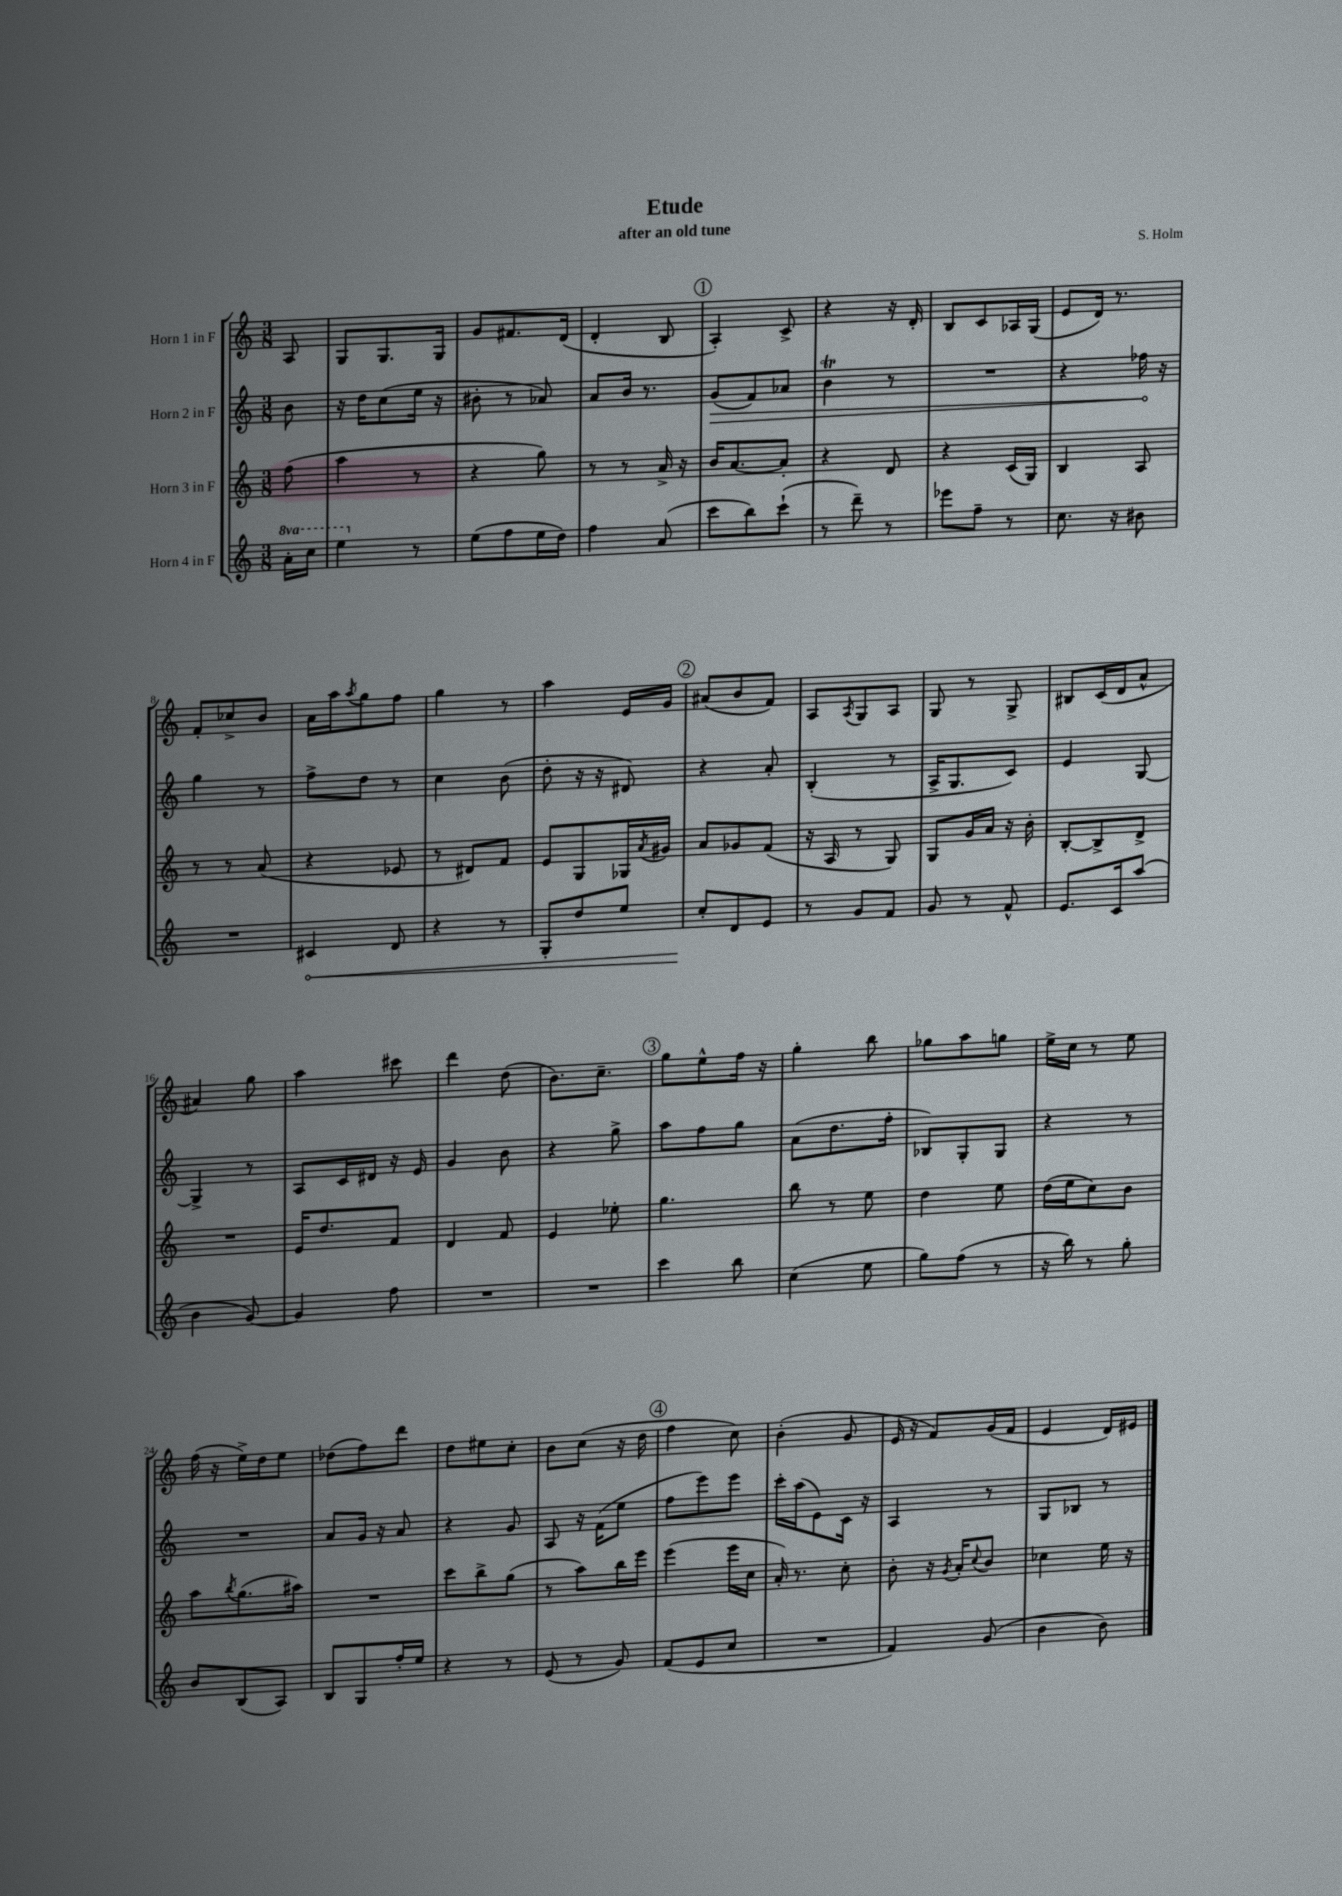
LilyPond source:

\header { title = "Etude" composer = "S. Holm" subtitle = "after an old tune" }
<<
\new StaffGroup <<
\new Staff = "s0" \with { instrumentName = "Horn 1 in F" } {
    \clef treble \key c \major \numericTimeSignature \time 3/8 \partial 8
    a8 |
    g8 g8. g16 |
    g'8 fis'8. d'16( |
    d'4-. b8 |
    \mark \markup { \circle "1" } a4-.) c'8-> |
    r4 r16 d'16-. |
    b8 c'8 aes16 g16( |
    e'8 d'16) r8. |
    f'8-. ces''8-> b'8 |
    a'16 a''16 \acciaccatura { a''8 } g''8 f''8 |
    g''4 r8 |
    a''4 e'16 g'16 |
    \mark \markup { \circle "2" } ais'8( b'8 f'8) |
    a8 \acciaccatura { a8 } g8 a8 |
    g8 r8 g8-> |
    bis8 c'16( d'16 a'8-^ |
    ais'4) g''8 |
    a''4 cis'''8 |
    d'''4 d''8( |
    b'8.) c''8.-- |
    \mark \markup { \circle "3" } g''8 e''8-^ f''16 r16 |
    g''4-. b''8 |
    ges''8 a''8 g''8 |
    e''16-> c''16 r8 e''8 |
    f''16( r16 e''16->) d''16 e''8 |
    des''8( f''8) d'''8 |
    d''8 eis''8 c''8-. |
    b'8 c''8( r16 d''16 |
    \mark \markup { \circle "4" } f''4 c''8) |
    b'4-.( g'8 |
    e'16 r16 f'8) g'16( f'16 |
    e'4 d'16) eis'16 \bar "|." |
}
\new Staff = "s1" \with { instrumentName = "Horn 2 in F" } {
    \clef treble \key c \major \numericTimeSignature \time 3/8 \partial 8
    b'8 |
    r16 d''16 c''8( e''16 r16 |
    bis'8-. r8 aes'8) |
    a'8 b'16 r8. |
    \mark \markup { \circle "1" } \once \override Hairpin.circled-tip = ##t g'8\>( f'8) aes'8 |
    b'4\trill r8 |
    R4. |
    r4 fes''16\! r16 |
    g''4 r8 |
    f''8-> d''8 r8 |
    c''4 b'8( |
    d''8-. r16 r16 dis'8) |
    \mark \markup { \circle "2" } r4 a'8-. |
    b4-.( r8 |
    a16-> g8. c'8) |
    e'4 g8~ |
    g4-> r8 |
    a8 c'16 dis'16 r16 e'16 |
    g'4 b'8 |
    r4 g''8-> |
    \mark \markup { \circle "3" } a''8 f''8 g''8 |
    a'8( d''8. f''16-. |
    bes8) g8-. g8 |
    r4 r8 |
    R4. |
    a'8 g'16 r16 a'8 |
    r4 g'8 |
    a8 r16 f'16( e''8 |
    \mark \markup { \circle "4" } f''8 e'''8) e'''8 |
    c'''16-. a''16( e'8) c'16 r16 |
    a4 r8 |
    g8 bes8 r8 \bar "|." |
}
\new Staff = "s2" \with { instrumentName = "Horn 3 in F" } {
    \clef treble \key c \major \numericTimeSignature \time 3/8 \partial 8
    f''8( |
    a''4 r8 |
    r4 g''8) |
    r8 r8 a'16-> r16 |
    \mark \markup { \circle "1" } b'16 a'8.~ a'8-. |
    r4 d'8 |
    r4 c'16( g16) |
    b4 a8 |
    r8 r8 a'8( |
    r4 ees'8 |
    r8 dis'8) f'8 |
    e'8 g8 ges16 \acciaccatura { a'8 } gis'16 |
    \mark \markup { \circle "2" } a'8 ges'8 f'8( |
    r16 a16 r8 g8) |
    g8 g'16 a'16 r16 b'16-. |
    b8~-. b8-> d'8-> |
    R4. |
    e'16 d''8. f'8 |
    d'4 f'8 |
    e'4 ees''8-. |
    \mark \markup { \circle "3" } g''4. |
    b''8 r8 e''8 |
    d''4 e''8 |
    d''16( e''16 c''8) b'8 |
    a''8 \acciaccatura { b''8 } g''8.( ais''16) |
    R4. |
    c'''8 b''8-> g''8( |
    r8 a''8) b''16 e'''16 |
    \mark \markup { \circle "4" } e'''4( e'''16 c''16 |
    a'16-.) r8. c''8-. |
    b'8-. r16 \acciaccatura { g'8 } a'16-. \appoggiatura { c''8 } b'8 |
    ces''4 e''16 r16 \bar "|." |
}
\new Staff = "s3" \with { instrumentName = "Horn 4 in F" } {
    \clef treble \key c \major \numericTimeSignature \time 3/8 \set Staff.ottavationMarkups = #ottavation-simple-ordinals \partial 8
    \ottava #1 a''16-. c'''16 |
    e'''4 \ottava #0 r8 |
    e''8( f''8 e''16 d''16) |
    f''4 a'8( |
    \mark \markup { \circle "1" } c'''8 b''8) c'''8-!( |
    r8 d'''8--) r8 |
    ees'''8 f''8-- r8 |
    c''8. r16 bis'8 |
    R4. |
    \once \override Hairpin.circled-tip = ##t cis'4\< d'8 |
    r4 r8 |
    g8-. d''8 e''8 |
    \mark \markup { \circle "2" } c''8-.\! d'8 e'8 |
    r8 g'8 f'8 |
    g'8 r8 f'8-^ |
    e'8. c'16 a''8( |
    b'4 g'8~) |
    g'4 f''8 |
    R4. |
    R4. |
    \mark \markup { \circle "3" } c'''4 b''8 |
    c''4( e''8 |
    g''8) f''8( r8 |
    r16 b''16) r8 g''8-. |
    b'8 b8( a8) |
    b8 g8 f''16-. e''16 |
    r4 r8 |
    e'8( r8 g'8) |
    \mark \markup { \circle "4" } f'8( e'8 c''8 |
    R4. |
    f'4) g'8( |
    b'4 b'8) \bar "|." |
}
>>
>>
